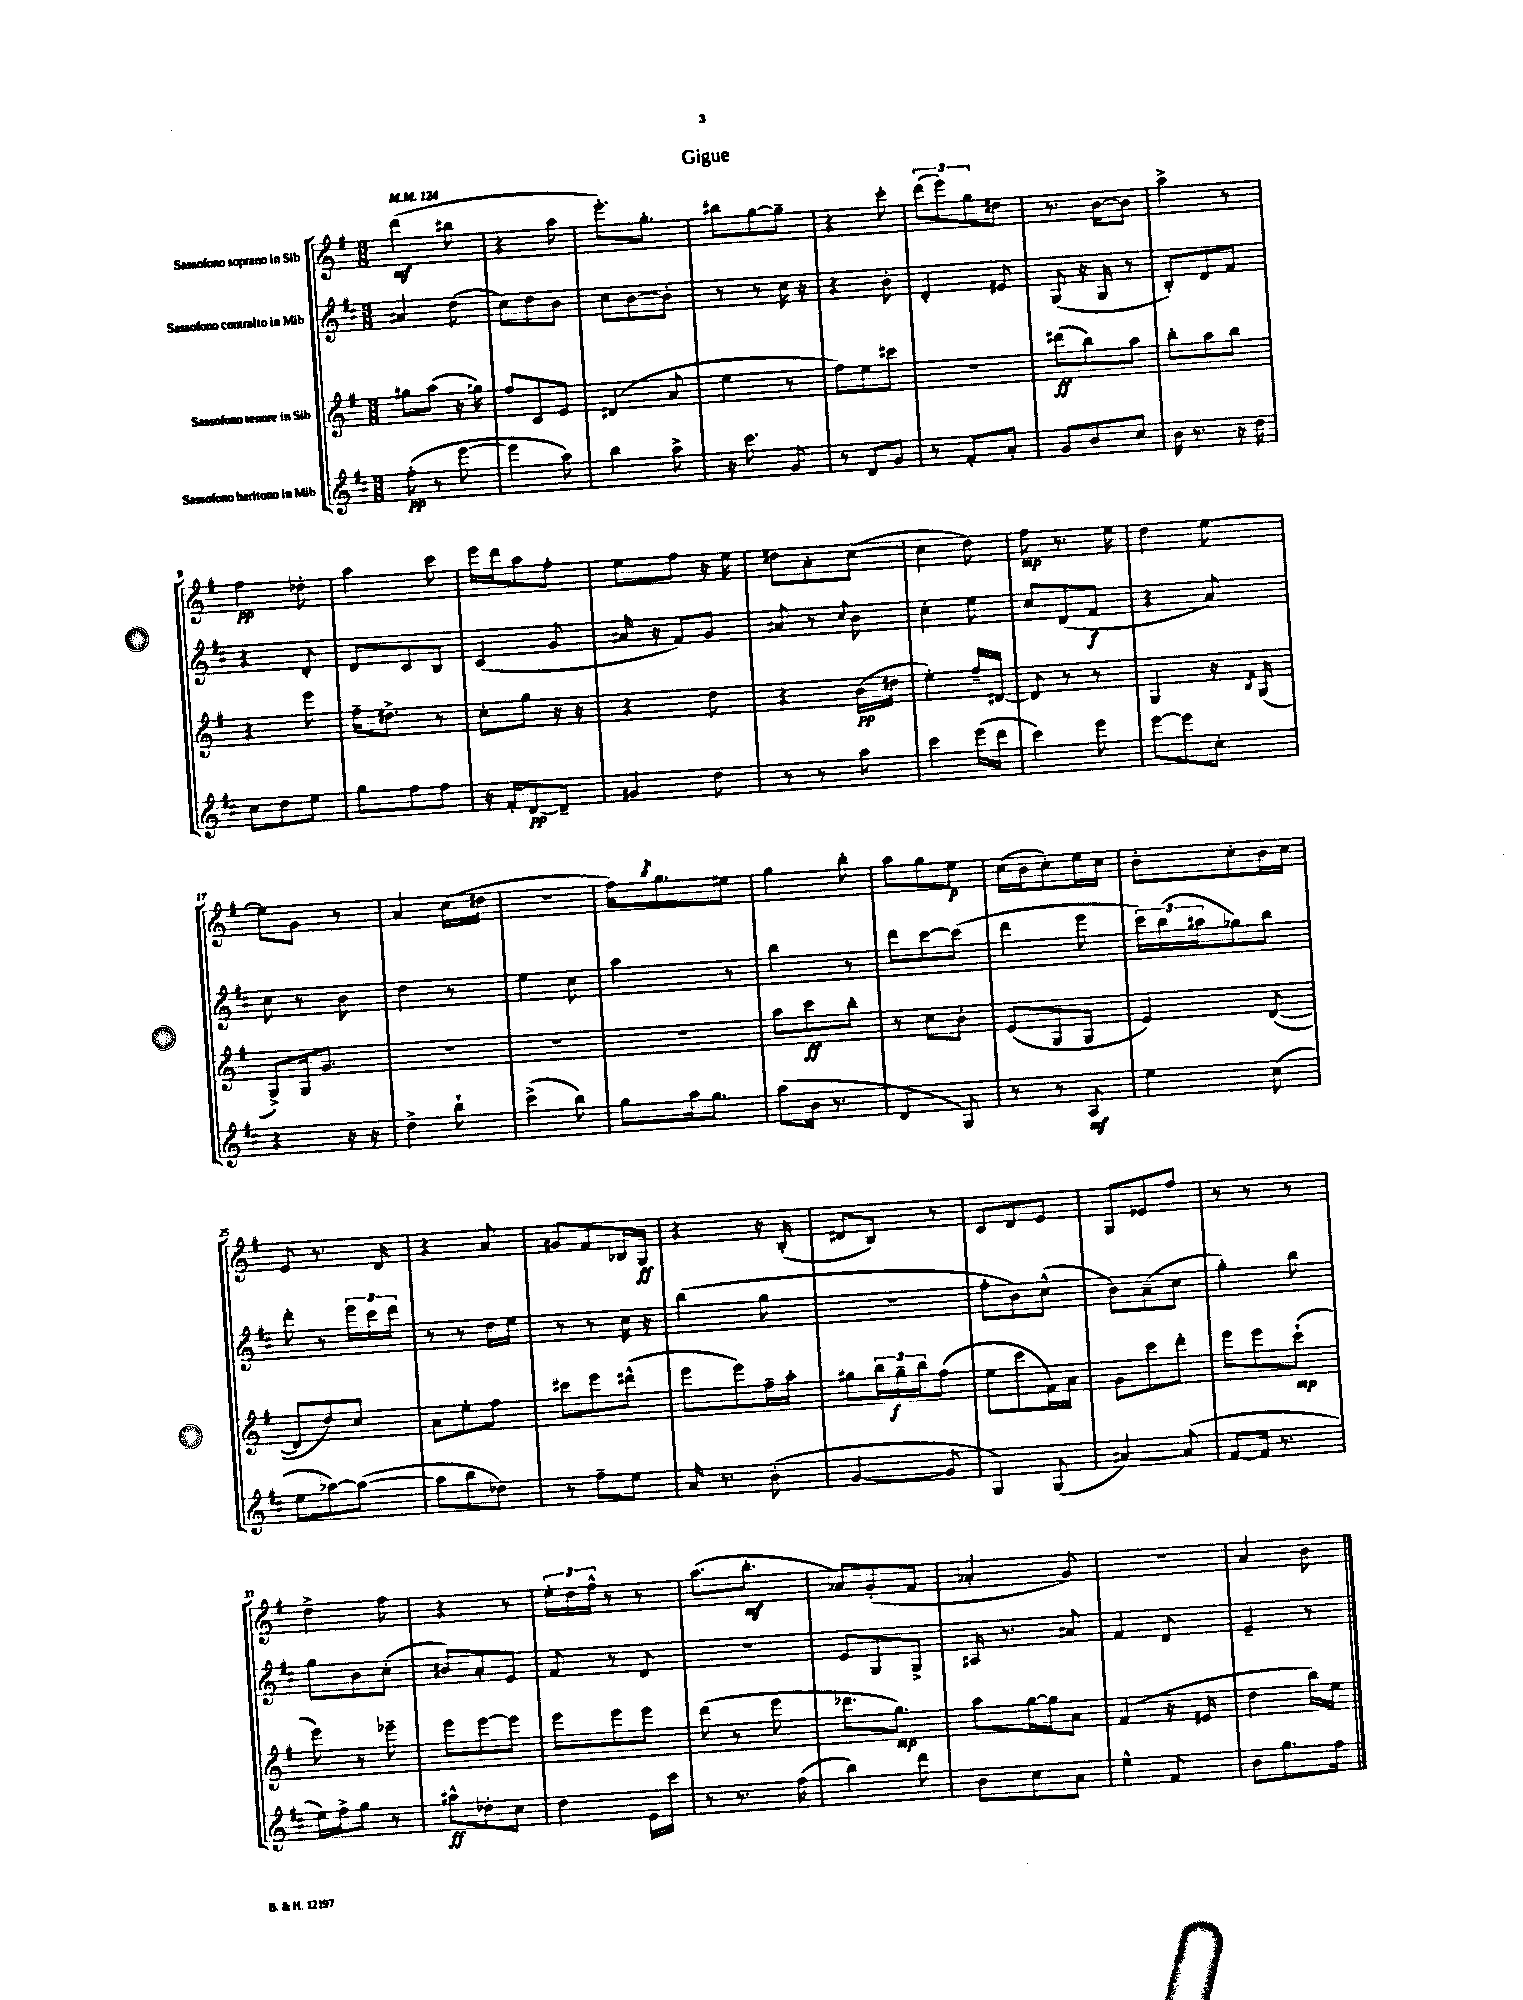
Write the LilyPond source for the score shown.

\header { title = "Gigue" }
<<
\new StaffGroup <<
\new Staff = "s0" \with { instrumentName = "Sassofono soprano in Sib" } {
    \clef treble \key g \major \numericTimeSignature \time 3/8 \tempo 4 = 124
    d'''4\mf( bis''8 |
    r4 a''8 |
    e'''8.-.) g''8.-. |
    bis''8 g''8~ g''8-- |
    r4 c'''8-. |
    \tuplet 3/2 { d'''8( e'''8) g''8 } dis''8 |
    r8. b'16~ b'8 |
    a''4-> r8 |
    fis''4\pp des''8-. |
    a''4 c'''8 |
    e'''16 d'''16 a''8 fis''8-. |
    e''8 fis''8 r16 e''16 |
    dis''8 a'8-. c''8~( |
    c''4 d''8) |
    fis''8\mp r8. e''16 |
    d''4 e''8~ |
    e''8 g'8 r8 |
    a'4 c''16( dis''16 |
    R4. |
    fis''16) \acciaccatura { b''8 } g''8. eis''8 |
    g''4 b''8-. |
    a''8 g''8 e''8\p |
    c''16( b'16 c''8-.) e''16 c''16 |
    b'8-. c''8-. b'16 c''16 |
    e'8 r8. d'16 |
    r4 a'8 |
    gis'8 fis'8 bes16 g16\ff |
    r4 r16 b16-.( |
    dis'8 b8) r8 |
    c'8 d'8 e'8 |
    g8 ees'8 fis''8 |
    r8 r8 r8 |
    d''4-> fis''8 |
    r4 r8 |
    \tuplet 3/2 { e''16-. d''16 fis''16-^ } r8 r8 |
    a''8.( b''8.-.\mf |
    aes'8) g'8-.( fis'8 |
    aes'4-. g'8) |
    R4. |
    a'4 b'8 \bar "|." |
}
\new Staff = "s1" \with { instrumentName = "Sassofono contralto in Mib" } {
    \clef treble \key d \major \numericTimeSignature \time 3/8
    ais'4 d''8( |
    cis''8) d''8 b'8 |
    cis''8 b'8~ b'8-. |
    r8 r8 cis''16 r16 |
    r4 b'8-. |
    d'4-. eis'8 |
    g8( r16 g16 r8 |
    b8-.) d'8 fis'8 |
    r4 d'8-. |
    d'8 cis'8 b8 |
    cis'4( g'8 |
    ais'16 r16 fis'8) g'8 |
    ais'8 r8 \appoggiatura { cis''8 } b'8 |
    cis''4-. e''8 |
    cis''8 d'8( fis'8\f |
    r4 a'8) |
    cis''8 r8 b'8 |
    d''4 r8 |
    e''4 cis''8 |
    a''4 r8 |
    b''4 r8 |
    d'''8 cis'''8~ cis'''8( |
    d'''4 e'''8 |
    \tuplet 3/2 { cis'''16) b''16( ais''16 } ges''8) b''8 |
    d'''8-. r8 \tuplet 3/2 { e'''16 cis'''16 d'''16 } |
    r8 r8 d''16 e''16 |
    r8 r8 cis''16 r16 |
    b''4( g''8 |
    R4. |
    fis''8-. b'8) cis''8-^( |
    b'8) a'8--( cis''8 |
    g''4-.) b''8 |
    g''8 b'8 cis''8-.( |
    bis'8) a'8-. e'8 |
    fis'8 r8 d'8 |
    R4. |
    e'8 g8 g8-> |
    ais16 r8. ais'8 |
    fis'4 d'8 |
    e'4-- r8 \bar "|." |
}
\new Staff = "s2" \with { instrumentName = "Sassofono tenore in Sib" } {
    \clef treble \key g \major \numericTimeSignature \time 3/8
    gis''8 a''8( r16 g''16) |
    fis''8 c'8 e'8 |
    dis'4( a'8 |
    e''4 r8 |
    fis''8) e''8 cis'''8 |
    R4. |
    dis'''8\ff( b''8) a''8 |
    b''8-. a''8 b''8 |
    r4 e'''8 |
    fis''16-- dis''8.-> r8 |
    c''8-. g''8 r16 r16 |
    r4 d''8 |
    r4 b'16\pp( dis''16 |
    e''4-.) fis''16-- dis'16~ |
    dis'8 r8 r8 |
    g4 r16 \acciaccatura { b8 } g16( |
    g8->) g16 g'8. |
    R4. |
    R4. |
    R4. |
    a''8 c'''8\ff b''8-. |
    r8 c''8 b'8-. |
    e'8( g8 g8 |
    e'4) d'8~( |
    d'8 d''8) c''8 |
    a'8 e''8-. fis''8 |
    cis'''8 e'''8 dis'''8-^( |
    e'''8 e'''8) fis''16-- a''16-. |
    gis''8 \tuplet 3/2 { b''16 gis''16--\f b''16 } fis''8( |
    e''8 c'''8 fis'16) a'16 |
    g'8 c'''8 d'''8-. |
    e'''8 e'''8 c'''8-!\mp( |
    e'''8) r8 ees'''8-- |
    e'''8 e'''8~ e'''8 |
    e'''8 e'''8 e'''8 |
    d'''8( r8 e'''8 |
    des'''8. g''8.\mp) |
    a''8 g''16~ g''16 a'8 |
    fis'4( r16 eis'16 |
    d''4 b''16) e''16 \bar "|." |
}
\new Staff = "s3" \with { instrumentName = "Sassofono baritono in Mib" } {
    \clef treble \key d \major \numericTimeSignature \time 3/8
    fis''8-.\pp( r8 e'''8~ |
    e'''4 a''8) |
    b''4 a''8-> |
    r16 cis'''8. g'8 |
    r8 d'8 g'8 |
    r8 fis'8-. a'8-. |
    g'8 b'8 cis''8 |
    b'16 r8. r16 d''16 |
    cis''8 d''8 e''8 |
    g''8 fis''8 fis''8 |
    r16 fis'16-. d'8~\pp d'8-- |
    gis'4 d''8 |
    r8 r8 a''8 |
    cis'''4 e'''16( d'''16 |
    cis'''4) e'''8 |
    e'''8~ e'''8 cis''8-. |
    r4 r16 r16 |
    d''4-> b''8-! |
    cis'''4->( b''8) |
    g''8 a''16 g''8. |
    a''8( b'16 r8. |
    d'4 g8) |
    r8 r8 a8\mf |
    e''4 cis''8( |
    e''8 aes''8~) aes''8~( |
    aes''8 b''8 des''8) |
    r8 fis''8-- e''8 |
    a'16 r8. b'8-.( |
    g'4~ g'8 |
    g4) g8( |
    ais'4~) ais'8( |
    fis'8~ fis'16 r8. |
    e''16) fis''16-> g''8 r8 |
    ais''8-^\ff des''8-. cis''8 |
    d''4 e'16 cis'''16 |
    r8 r8. fis''16( |
    b''4) d'''8 |
    b'8 cis''8 a'8 |
    e''4-^ fis'8 |
    b'8 g''8. fis''16 \bar "|." |
}
>>
>>
